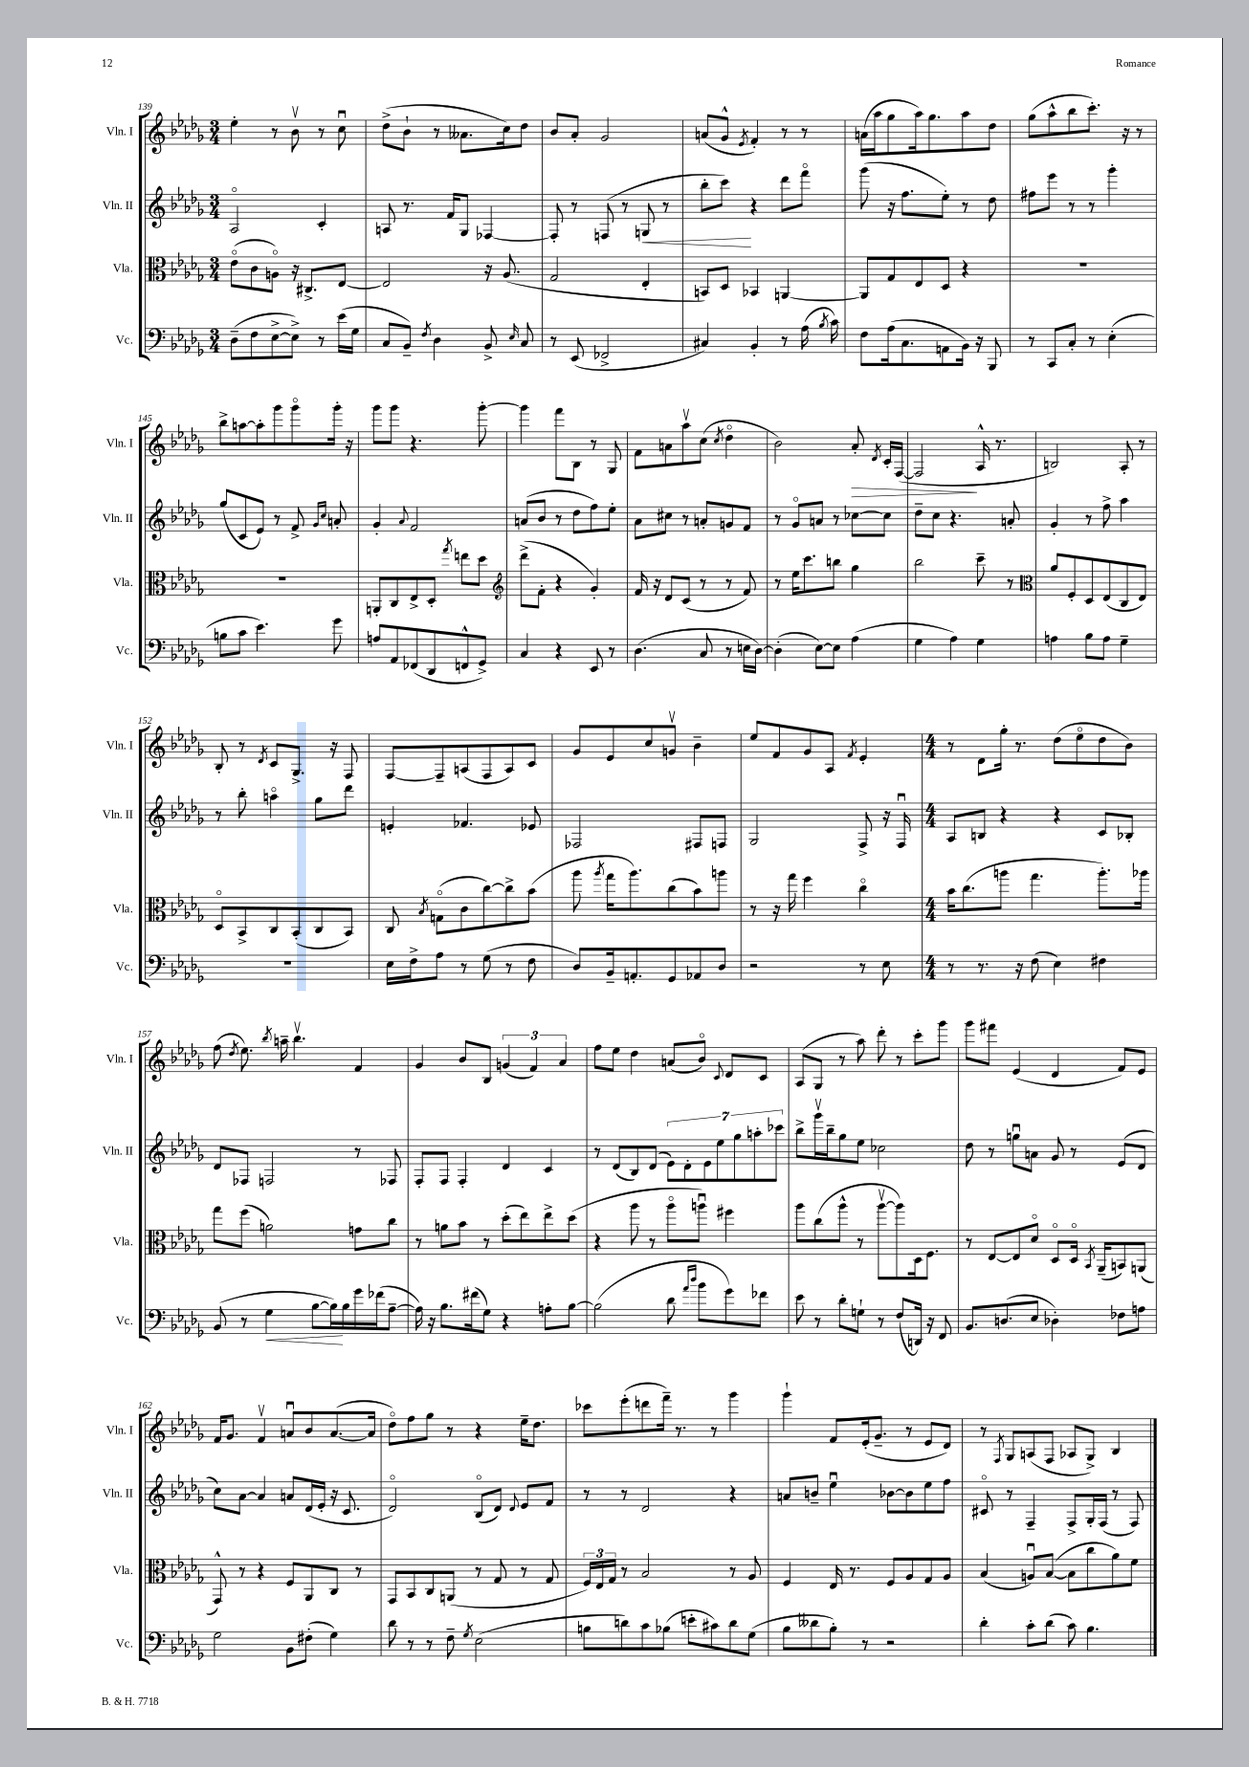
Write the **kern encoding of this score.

**kern	**kern	**kern	**kern
*staff4	*staff3	*staff2	*staff1
*clefF4	*clefC3	*clefG2	*clefG2
*k[b-e-a-d-g-]	*k[b-e-a-d-g-]	*k[b-e-a-d-g-]	*k[b-e-a-d-g-]
*M3/4	*M3/4	*M3/4	*M3/4
(8D-~\L	(8e-o\L	2A-o/	4ee-'\
8F\	8c\	.	.
[8E-^\	8Ao\J)	.	8r
8E-^\]J)	16r	.	8b-v\
.	8.C#^/L	.	.
8r	.	4c'/	8r
(16e-\LL	[8E-/J	.	8ccu\
16G-\JJ	.	.	.
=	=	=	=
8C/L	2E-/]	8A/	(8dd-^\L
8BB-~/J)	.	8.r	8b-`\J
8qF/	.	.	.
4D-\	.	.	8r
.	.	16f/LK	.
.	.	8G-/J	8.a--\L
8BB-^/	16r	[4F-/	.
.	(8.A-/	.	16cc\k)
16qqE-/	.	.	.
8C/	.	.	8dd-\J
=	=	=	=
8r	2G-/	8F-'/]	8b-/L
(8EE-/	.	8r	8a-'/J
2FF-^/	.	(8F/	2g-/
.	.	8r	.
.	4E-'/	8G/	.
.	.	8r	.
=	=	=	=
4C#/)	8BB/L)	8bb-'\L	(8a/L
.	8D-/J	8ccc\J)	8g-^^/J
.	.	.	8qe-/
4BB-'/	4BB-/	4r	4f'/)
8r	[4AA/	8ddd-\L	8r
(16A-\	.	8fffo\J	8r
8qB-/	.	.	.
16c\)	.	.	.
=	=	=	=
8F\L	8AA/]L	(8ggg-\	(16a\LL
.	.	.	16aa-\J
(16A-\k	8G-/	16r	8gg-\
8.C\	.	8.ff\L	.
.	8E-/	.	16aa-\k)
.	.	.	8.gg-\
8AA\	8D-/J	8ee-'\J)	.
16BB-\Jk)	4r	8r	8aa-\
16r	.	.	.
8BBB-/	.	8dd-\	8dd-\J
=	=	=	=
8r	2.r	8ff#\L	(8gg-\L
8CC/L	.	8eee-\J	8aa-^^\
8C'/J	.	8r	8bb-\
8r	.	8r	8.ccc'\J)
(4E-'\	.	4ggg-'\	.
.	.	.	16r
.	.	.	8r
=	=	=	=
8B\L	2.r	(8gg-/L	8bb-^\L
8c\J	.	8c/	[8aa\
4.e-\)	.	8e-/J)	8aa'\]
.	.	8r	8ggg-\
.	.	8f^/	8ggg-o\
.	.	16qqg-/LL	.
.	.	16qqcc/JJ	.
8g-\	.	8a'/	16ggg-'\Jk
.	.	.	16r
=	=	=	=
8A/L	8AA'/L	4g-'/	8ggg-\L
8AA-/	8C/	.	8ggg-\J
.	.	8qqa-/	.
(8FF-/	8E-^/	2f/	4.r
8DD-/	8D-'/J	.	.
.	8qgg-/	.	.
8FF^^/	8ee\L	.	.
8GG-^/J)	8dd-\J	.	[8ggg-'\
=	=	=	=
*	*clefG2	*	*
4C/	(8ddd-^\L	(8a/L	4ggg-\]
.	8f'\J	8b-/J	.
4r	4r	8r	8fff\L
.	.	8dd-\L	8B-\J
8EE-/	4g-'/)	8ff\)	8r
8r	.	8ee-'\J	8G-/
=	=	=	=
(4.D-\	16f/	8a-\L	8f\L
.	16r	.	.
.	8d-/L	8cc#\J	8a\
.	(8c/J	8r	8aa-v\
8C/	8r	8a'/L	(8cc\J
.	.	.	8qcc/
8r	8r	8g/	4dd-o\
16E\LL	8f/)	8f/J	.
[16D-\JJ)	.	.	.
=	=	=	=
(4D-'\]	8r	8r	2b-\)
.	16ee-\LK	8g-o/L	.
.	8.ccc\	.	.
[8E-\L)	.	8a/J	.
8E-\]J	8bb\J	8r	.
(4A-\	4gg-\	[8cc-\L	8a-'/
.	.	.	8qd-/
.	.	8cc-\]J	16c'/LL
.	.	.	([16F/JJ
=	=	=	=
4G-\	2bb-\	8dd-~\L	2F/]
.	.	8cc\J	.
4A-\)	.	4.r	.
4G-\	8ccc~\	.	16A-^^/
.	.	.	8.r
.	8r	8a'/	.
=	=	=	=
*	*clefC3	*	*
4A\	8a-/L	4g-'/	2B/)
.	8F'/	.	.
8B-\L	8D-/	8r	.
8A\J	(8E-/	8ff^\	.
4G-~\	8C/	4aa-\	8A-'/
.	8E-/J)	.	8r
=	=	=	=
2.r	8D-o/L	8r	8B-'/
.	8BB-^/	8bb-'\	8r
.	.	.	8qd-/
.	8C/	4aao\	8c/L
.	(8BB-'/	.	8.G-^/J
.	8C/	8gg-\L	.
.	.	.	16r
.	8BB-/J)	8ddd-\J	8F/
=	=	=	=
16E-\LL	8C/	4e'/	[8F/L
16F^\J	.	.	.
.	8qB-/	.	.
8A-\J	(8Go\L	.	8F~/]
8r	8c\	4.f-/	(8A/
(8G-\	[8cc\)	.	8F/
8r	8cc^\]	.	8A/)
8F\	(8b-\J	8e-/	8c/J
=	=	=	=
8D-/L)	8aa-\	2F-/	8g-/L
.	8qaa-/	.	.
16BB-~/k	16gg-\LK	.	8e-/
8.AA'/	8.aa-\)	.	.
.	.	.	8cc/
8GG-/	(8cc\	.	8gv/J
8AA-/	8b-\)	8F#/L	4b-~\
8D-/J	8aa\J	8F/J	.
=	=	=	=
2r	8r	2G-/	8ee-/L
.	16r	.	8f/
.	16gg-\	.	.
.	4ff\	.	8g-/
.	.	.	8A-/J
.	.	.	8qf/
8r	4cco\	8F^/	4e-'/
8E-\	.	16r	.
.	.	16Fu/	.
=	=	=	=
*M4/4	*M4/4	*M4/4	*M4/4
8r	16b-\LK	8A-/L	8r
.	(8.cc\	.	.
8.r	.	8B/J	8d-\L
.	8aa\J	4r	16gg-'\Jk
16r	.	.	8.r
(8F\	4.gg-\	.	.
4E-\)	.	4r	(8dd-\L
.	.	.	8ee-o\
4F#\	8.aa'\L)	8c/L	8dd-\
.	.	8B-'/J	8b-\J)
.	16aa-\Jk	.	.
=	=	=	=
(8BB-/	8gg-\L	8d-/L	(8ff\
.	.	.	8qdd-/
8r	(8ff\J	8F-/J	8.ee-\)
4G-\	2a\)	2F/	.
.	.	.	8qbb-/
.	.	.	16aa~\
.	.	.	4.bb-v\
[8B-\L	.	.	.
16B-\]L)	.	.	.
16B-\	.	.	.
16g-\	8g\L	8r	4f/
(16f-\J	.	.	.
[8A-~\J	8cc\J	8F-/	.
=	=	=	=
16A-\])	8r	8F'/L	4g-/
16r	.	.	.
8.B-\L	8a\L	8F/J	.
.	8b-\J	4F'/	8b-/L
(16f#\k	.	.	.
8G-\J)	8r	.	8B-/J
4r	(8dd-'\L	4d-/	(6g/
.	8ee-\)	.	.
.	.	.	6f/)
8A'\L	8ee-^\	4c/	.
.	.	.	6a-/
[8B-\J	(8dd-\J	.	.
=	=	=	=
(2B-\]	4r	8r	8ff\L
.	.	(8d-/L	8ee-\J
.	8aa-\	8B-/)	4dd-\
.	8r	(8d-/J	.
8d-\	8aa-o\L	14e-\L)	(8a/L
.	.	14d-'\	.
16qqa-/LL	.	.	.
16qqdd-/JJ	.	.	.
8b-\L	8aau\J)	.	8b-o/J)
.	.	14e-\	.
.	.	14ee-\	.
.	.	.	8qqc/
8g-\)	4ff#\	.	8d-/L
.	.	14gg-\	.
.	.	14aa'\	.
8f-\J	.	.	8c/J
.	.	14ccc-\J	.
=	=	=	=
8e-\	8aa-\L	8bb-^\L	(8A-/L
8r	(8cc\	16ggg-v\L	8G-/J
.	.	16bb-~\J	.
8d-'\L	8aa-^^\J	8gg-\	8r
8G`\J	8r	8ee-\J	8aa-\)
8r	[8aa-v\L	2cc-\	8ddd-'\
(8F/L	8aa-\])	.	8r
16DD/Jk)	16D-\k	.	8ccc'\L
16r	8.F\J	.	.
8FF/	.	.	8ggg-\J
=	=	=	=
8.BB-/L	8r	8dd-\	8ggg-\L
.	[8E-/L	8r	8fff#\J
(8.D/	.	.	.
.	8E-/]	8ggu\L	(4e-/
8E-/J	8d-o/J	8a\J	.
4D-'\)	8D-o/L	8g-/	4d-/
.	16D-o/Jk	8r	.
.	8qBB-/	.	.
.	(16AA-~/LK	.	.
8F-\L	8BB/)	(8e-/L	8f/L)
8A\J	(8AA/J	8d-/J	8e-/J
=	=	=	=
2G-\	8GG-^^/)	8cc\L)	16f/LK
.	.	.	8.g-/J
.	8r	[8a-\J	.
.	4r	4a-/]	4fv/
8BB-\L	8F/L	8a/L	8au/L
(8F#'\J	8AA-/	(16d-/L	8b-/
.	.	16e-'/JJ	.
4G-\)	8C/J	16r	([8.a/
.	.	8.c/	.
.	8r	.	.
.	.	.	16a/]Jk
=	=	=	=
8d-\	8GG-/L	2d-o/)	8dd-o\L)
8r	8BB-/	.	8ff\
8r	8C/	.	8gg-\J
8F~\	(8AA/J	.	8r
8qG-/	.	.	.
(2E-\	8r	(8B-o/L	4r
.	8G-/	8d-/J)	.
.	.	8qqd-/	.
.	8r	8e-/L	16ee-~\LK
.	.	.	8.dd-\J
.	8G-/	8f/J	.
=	=	=	=
8B\L	24F/LL)	8r	8ccc-\L
.	24E-/	.	.
.	24G-/JJ	.	.
8d\)	8r	8r	(8eee-'\
8c\	2B-/	2d-/	8ddd\
(8B-\J	.	.	16fff~\Jk)
.	.	.	8.r
8e'\L	.	.	.
8c#\)	.	.	8r
8d\	8r	4r	4ggg-\
(8G-\J	8A-/	.	.
=	=	=	=
8B-\L	4F/	8a/L	4ggg-`\
8d--\	.	8b~/J	.
8B-'\J)	16E-/	4ee-u\	8f/L
.	8.r	.	.
8r	.	.	(16e-'/k
.	.	.	8.g-~/J
2r	8F/L	[8b-\L	.
.	8A-/	8b-\]	8r
.	8G-/	8ee-\	8e-/L
.	8A-/J	8ff\J	8d-/J)
=	=	=	=
4d-'\	(4B-/	8c#o/	8r
.	.	.	8qF/
.	.	8r	8G-/L
8c'\L	8Au/L)	4F~/	(8A/
(8d-\J	([8B-/J	.	8F/J
8c\)	8B-\]L	8F^/L	8A-/L
4.B-\	8cc\	16G-'/L	8G-^/J)
.	.	(16F/JJ	.
.	8a-\)	8r	4B-/
.	8f\J	8F/)	.
==	==	==	==
*-	*-	*-	*-
